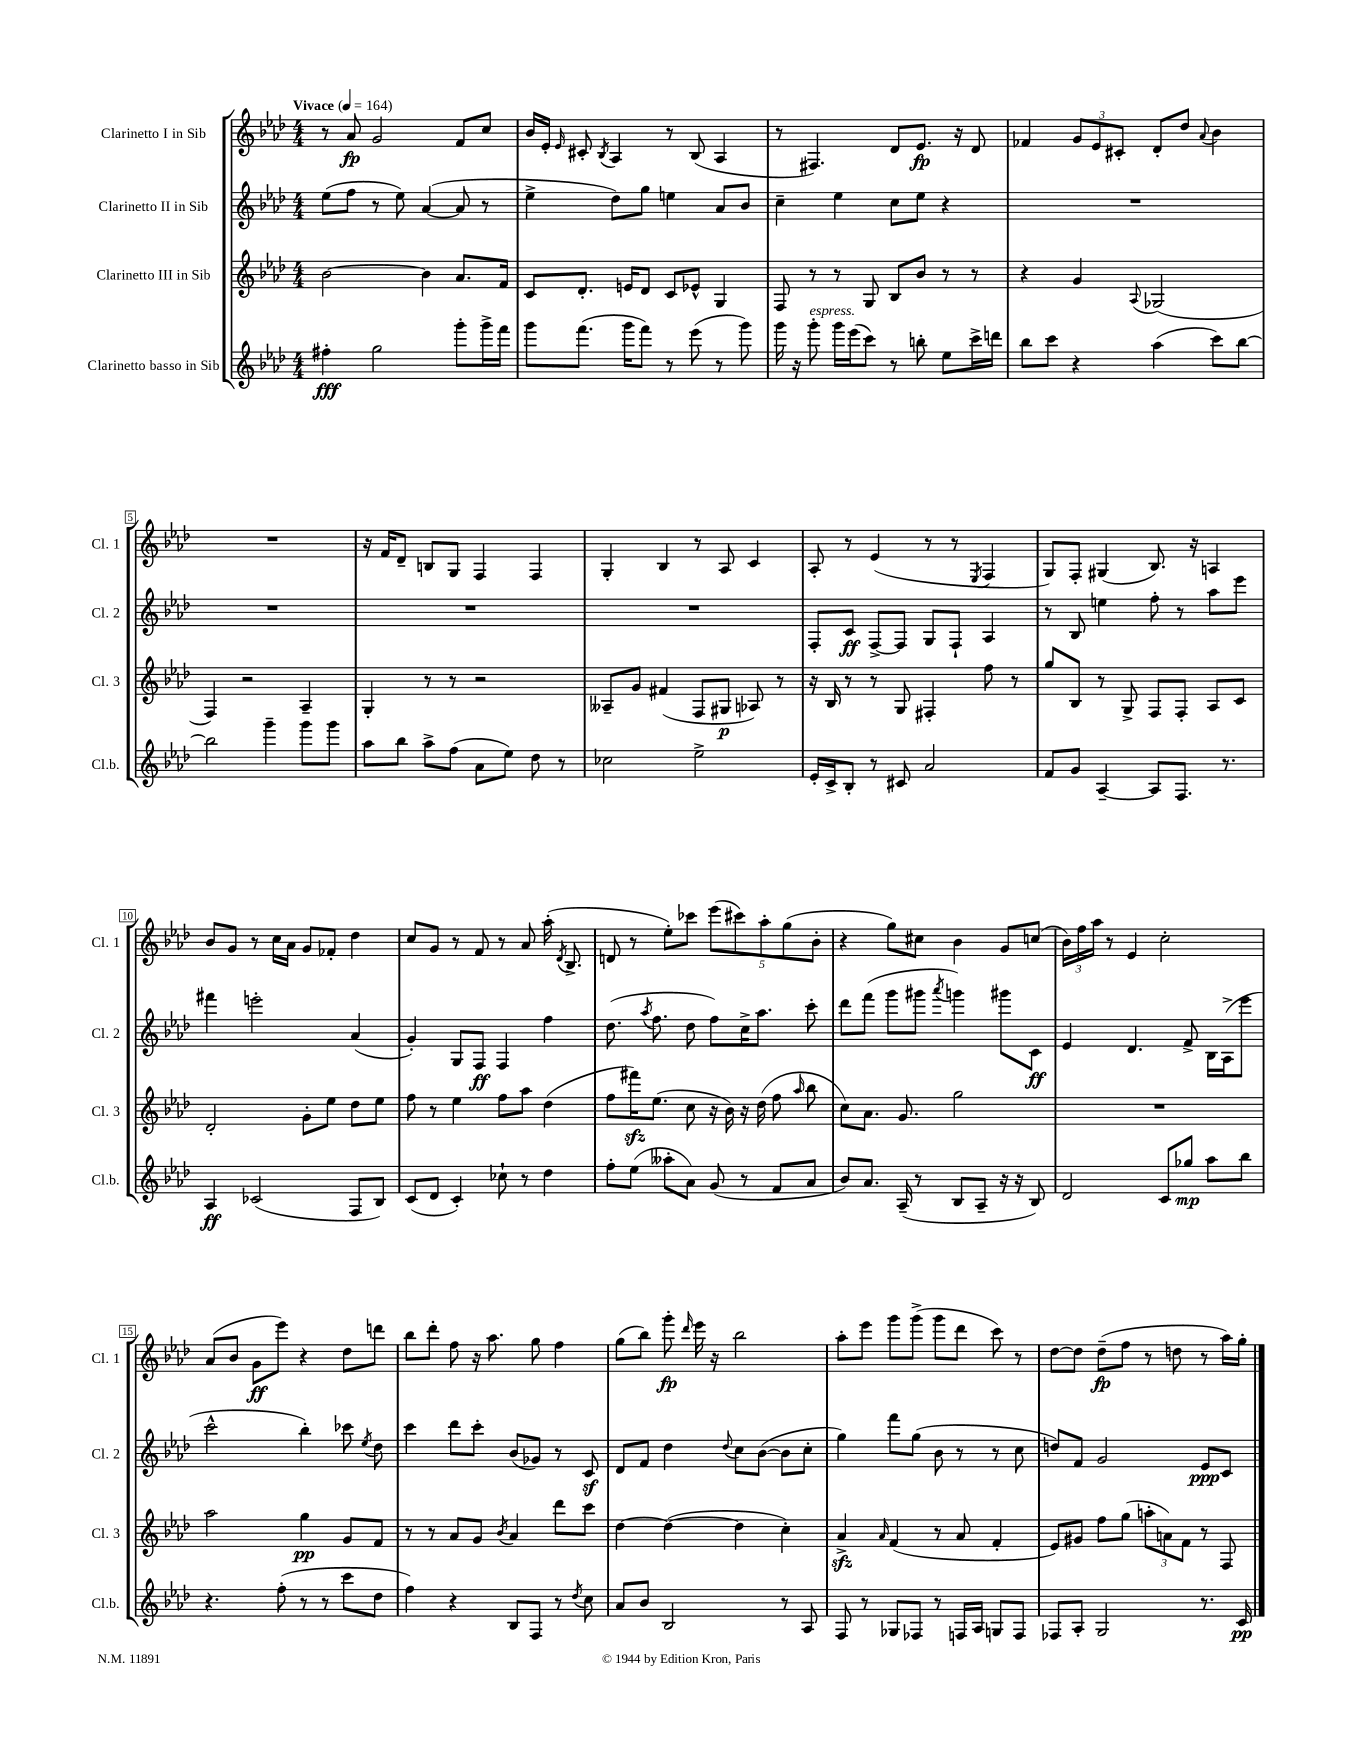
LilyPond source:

<<
\new StaffGroup <<
\new Staff = "s0" \with { instrumentName = "Clarinetto I in Sib" shortInstrumentName = "Cl. 1" } {
    \clef treble \key aes \major \numericTimeSignature \time 4/4 \tempo "Vivace" 4 = 164
    \autoBeamOff r8 aes'8\fp g'2 f'8[ c''8] |
    bes'16[ ees'16]-. \grace { ees'16 } cis'8-. \acciaccatura { bes8 } aes4 r8 bes8( aes4 |
    r8 fis4.) des'8[ ees'8.]\fp r16 des'8 |
    fes'4 \tuplet 3/2 { g'8[ ees'8 cis'8]-. } des'8[-. des''8] \appoggiatura { aes'8 } bes'4 |
    R1 |
    r16 f'16[ des'8]-- b8[ g8] f4 f4 |
    g4-. bes4 r8 aes8 c'4 |
    aes8-. r8 ees'4( r8 r8 \acciaccatura { ees8 } f4 |
    g8[) f8]-. gis4( bes8.) r16 a4 |
    bes'8[ g'8] r8 c''16[ aes'16] g'8[ fes'8]-. des''4 |
    c''8[ g'8] r8 f'8 r8 aes'8 aes''16-.( \acciaccatura { des'8 } bes8.-> |
    d'8 r8 ees''8[-.) ces'''8] \tuplet 5/4 { ees'''8[( cis'''8) aes''8-. g''8( bes'8]-. } |
    r4 g''8[) cis''8] bes'4 g'8[ c''8]( |
    \tuplet 3/2 { bes'16[) f''16 aes''16] } r8 ees'4 c''2-. |
    aes'8[( bes'8] g'8[\ff ees'''8]) r4 des''8[ d'''8] |
    bes''8[ des'''8]-. f''8 r16 aes''8. g''8 f''4 |
    g''8[( bes''8]) g'''8-.\fp \grace { des'''16 } ees'''16 r16 bes''2 |
    aes''8[-. ees'''8] g'''8[ g'''8]->( g'''8[ des'''8] c'''8) r8 |
    des''8[~ des''8] des''8[--\fp( f''8] r8 d''8 r8 aes''16[) g''16]-. \bar "|." |
}
\new Staff = "s1" \with { instrumentName = "Clarinetto II in Sib" shortInstrumentName = "Cl. 2" } {
    \clef treble \key aes \major \numericTimeSignature \time 4/4
    \autoBeamOff ees''8[( f''8] r8 ees''8) aes'4~( aes'8 r8 |
    ees''4-> des''8[) g''8] e''4 aes'8[ bes'8] |
    c''4-- ees''4 c''8[ ees''8] r4 |
    R1 |
    R1 |
    R1 |
    R1 |
    f8[-. c'8]\ff f8[~-> f8] g8[ f8]-! aes4 |
    r8 bes8 e''4 f''8-. r8 aes''8[ ees'''8] |
    fis'''4 e'''2-. aes'4( |
    g'4-.) g8[ f8]\ff f4 f''4 |
    des''8.( \acciaccatura { aes''8 } f''8. des''8 f''8[) c''16-> aes''8.] c'''8-. |
    des'''8[ f'''8]( g'''8[ gis'''8] \acciaccatura { aes'''8 } g'''4) gis'''8[ c'8]\ff |
    ees'4 des'4. f'8-> bes16[ aes16->( ees'''8] |
    c'''2-^ bes''4-.) ces'''8 \acciaccatura { ees''8 } des''8 |
    c'''4 des'''8[ c'''8]-. bes'8[( ges'8]) r8 c'8\sf |
    des'8[ f'8] des''4 \appoggiatura { des''8 } c''8[ bes'8]~( bes'8[ c''8]-. |
    g''4) f'''8[ g''8]( bes'8 r8 r8 c''8 |
    d''8[) f'8] g'2 ees'8[\ppp c'8] \bar "|." |
}
\new Staff = "s2" \with { instrumentName = "Clarinetto III in Sib" shortInstrumentName = "Cl. 3" } {
    \clef treble \key aes \major \numericTimeSignature \time 4/4
    \autoBeamOff bes'2~ bes'4 aes'8.[ f'16] |
    c'8[ des'8.]-. e'16[ des'8] c'8[ ees'8]-^ g4 |
    f8 r8 r8 g8 bes8[ bes'8] r8 r8 |
    r4 g'4 \appoggiatura { aes8 } ges2( |
    f4) r2 aes4-- |
    g4-. r8 r8 r2 |
    aeses8[-- g'8] fis'4( f8[ gis8]\p aes8) r8 |
    r16 bes16 r8 r8 g8 fis4-. f''8 r8 |
    g''8[ bes8] r8 g8-> f8[ f8]-. aes8[ c'8] |
    des'2-. g'8[-. ees''8] des''8[ ees''8] |
    f''8 r8 ees''4 f''8[ aes''8] des''4( |
    f''8[ fis'''16\sfz) ees''8.]( c''8 r16 bes'16) r16 des''16( f''8 \grace { aes''16 } bes''8 |
    c''8[) aes'8.] g'8. g''2 |
    R1 |
    aes''2 g''4\pp g'8[ f'8] |
    r8 r8 aes'8[ g'8] \acciaccatura { bes'8 } aes'4 des'''8[ c'''8] |
    des''4~ des''4~( des''4 c''4-.) |
    aes'4->\sfz \grace { aes'16 } f'4( r8 aes'8 f'4-. |
    ees'8[) gis'8] f''8[ g''8]( \tuplet 3/2 { a''8[-. a'8) f'8] } r8 f8 \bar "|." |
}
\new Staff = "s3" \with { instrumentName = "Clarinetto basso in Sib" shortInstrumentName = "Cl.b." } {
    \clef treble \key aes \major \numericTimeSignature \time 4/4
    \autoBeamOff fis''4-.\fff g''2 g'''8[-. g'''16-> f'''16] |
    g'''8[ f'''8.]( g'''16[ f'''8]) r8 ees'''8( r8 g'''8) |
    g'''16 r16 g'''8-.^\markup { \italic "espress." } g'''16[ ees'''16( c'''8]) r8 b''8-. ees''8[ c'''16-> d'''16] |
    bes''8[ c'''8] r4 aes''4( c'''8[) bes''8]~ |
    bes''2 g'''4-- g'''8[ g'''8] |
    aes''8[ bes''8] aes''8[-> f''8]( aes'8[ ees''8]) des''8 r8 |
    ces''2 ees''2-> |
    ees'16[-. c'16-> bes8]-. r8 cis'8 aes'2 |
    f'8[ g'8] aes4~-- aes8[ f8.] r8. |
    aes4\ff ces'2( f8[ bes8]) |
    c'8[( des'8] c'4-.) ces''8-! r8 des''4 |
    f''8[-. ees''8]( aeses''8[-. aes'8]) g'8( r8 f'8[ aes'8] |
    bes'8[) aes'8.] aes16--( r8 bes8[ aes8]-- r16 r16 bes8) |
    des'2 c'8[ ges''8]\mp aes''8[ bes''8] |
    r4. f''8-.( r8 r8 c'''8[ des''8] |
    f''4) r4 bes8[ f8] r8 \acciaccatura { des''8 } c''8 |
    aes'8[ bes'8] bes2 r8 aes8 |
    f8 r8 ges8[ fes8] r8 f16[ aes16] g8[ f8] |
    fes8[ aes8]-. g2 r8. c'16\pp \bar "|." |
}
>>
>>
\layout { \context { \Score \override BarNumber.stencil = #(make-stencil-boxer 0.1 0.3 ly:text-interface::print) } }
